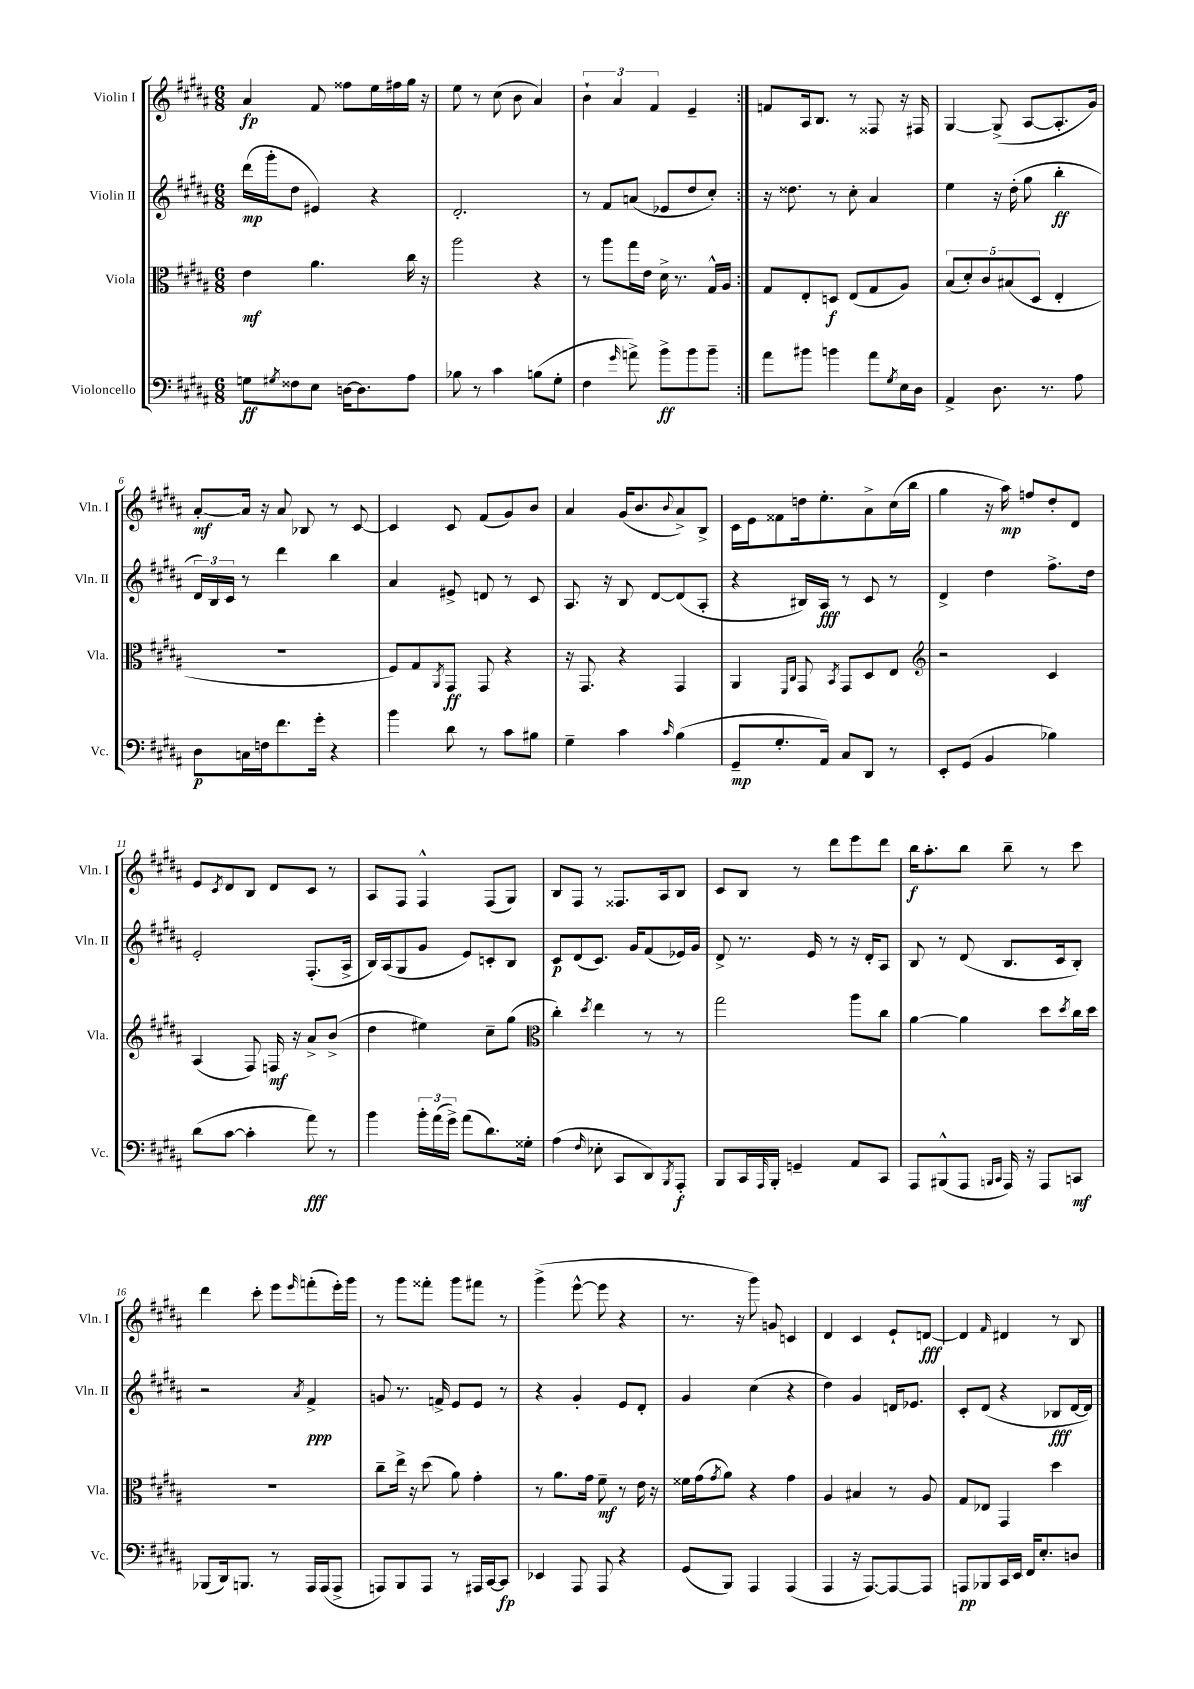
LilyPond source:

<<
\new StaffGroup <<
\new Staff = "s0" \with { instrumentName = "Violin I" shortInstrumentName = "Vln. I" } {
    \clef treble \key b \major \numericTimeSignature \time 6/8
    \repeat volta 2 { ais'4\fp fis'8 fisis''8 e''16 fis''16 gis''16 r16 |
    e''8 r8 cis''8( b'8 ais'4) |
    \tuplet 3/2 { b'4-! ais'4 fis'4 } e'4-- | }
    f'8 ais16 b8. r8 fisis8 r16 fis16 |
    gis4~ gis8->( ais8~ ais8.-. gis'16) |
    ais'8~-.\mf ais'16 r16 ais'8 bes8 r8 cis'8~ |
    cis'4 cis'8 fis'8( gis'8) b'8 |
    ais'4 gis'16( b'8. \appoggiatura { b'8 } ais'8->) b8-> |
    cis'16 e'16 fisis'8 d''16 e''8.-. ais'8-> cis''16( b''16 |
    gis''4 r16 ais''16\mp) f''8 dis''8-. dis'8 |
    e'8 \acciaccatura { cis'8 } dis'8 b8 dis'8 cis'8 r8 |
    ais8 fis8 fis4-^ fis8( gis8) |
    b8 fis8 r8 fisis8. ais16 b8 |
    cis'8 b8 r8 dis'''8 e'''8 dis'''8 |
    b''16\f ais''8.-. b''8 b''8-- r8 cis'''8 |
    dis'''4 cis'''8-. e'''8 \grace { e'''16 } f'''8-.( e'''16-.) gis'''16 |
    r8 gis'''8 fisis'''8-. gis'''8 fis'''8 r8 |
    gis'''4->( e'''8~-^ e'''8 r4 |
    r8. r16 gis'''8) g'8 c'4 |
    dis'4 cis'4 e'8-! d'8~\fff |
    d'4 \grace { fis'16 } dis'4 r8 b8 \bar "|." |
}
\new Staff = "s1" \with { instrumentName = "Violin II" shortInstrumentName = "Vln. II" } {
    \clef treble \key b \major \numericTimeSignature \time 6/8
    \repeat volta 2 { dis'''16\mp( gis'''16-. dis''8 eis'4) r4 |
    dis'2.-. |
    r8 fis'8 a'8( ees'8 dis''8 cis''8-.) | }
    r16 disis''8. r8 cis''8-. ais'4 |
    e''4 r16 dis''16-.( gis''8 b''4-.\ff |
    \tuplet 3/2 { dis'16) b16 cis'16 } r8 dis'''4 b''4 |
    ais'4 eis'8-> d'8 r8 cis'8 |
    ais8. r16 b8 dis'8~ dis'8( ais8-. |
    r4 bis16) ais16\fff r8 cis'8 r8 |
    dis'4-> dis''4 fis''8.-> dis''16 |
    e'2-. fis8.-.( ais16-> |
    b16) ais16( gis8 gis'8 e'8) c'8-. b8 |
    cis'8\p dis'8( cis'8.) gis'16 fis'8( ees'16) gis'16 |
    dis'8-> r8. e'16 r8 r16 dis'16-. ais8 |
    b8 r8 dis'8( b8. cis'16 b8-.) |
    r2 \acciaccatura { ais'8 } fis'4->\ppp |
    g'8 r8. f'16-> e'8 e'8 r8 |
    r4 gis'4-. e'8 dis'8-. |
    gis'4 cis''4( r4 |
    dis''4) gis'4 d'16 ees'8. |
    cis'8-. dis'8( r4 bes8\fff dis'16~ dis'16) \bar "|." |
}
\new Staff = "s2" \with { instrumentName = "Viola" shortInstrumentName = "Vla." } {
    \clef alto \key b \major \numericTimeSignature \time 6/8
    \repeat volta 2 { e'4\mf ais'4. cis''16 r16 |
    ais''2 r4 |
    r8 ais''8 gis''16 e'16 dis'16-> r8. gis16-^ ais16 | }
    gis8 e8-. d8\f e8( gis8 ais8) |
    \tuplet 5/4 { b8( dis'8-.) cis'8 bis8( dis8 } e4-. |
    R2. |
    fis8) gis8 \acciaccatura { ais,8 } gis,8\ff gis,8 r4 |
    r16 gis,8. r4 gis,4 |
    ais,4 \grace { fis,16 cis16 } gis,8 \acciaccatura { b,8 } gis,8 dis8 e8 |
    \clef treble r2 cis'4 |
    ais4( fis8) f16\mf r16 ais'8-> b'8->( |
    dis''4 eis''4) cis''8-- gis''8( |
    \clef alto cis''4-.) \acciaccatura { dis''8 } e''4 r8 r8 |
    gis''2 ais''8 cis''8 |
    ais'4~ ais'4 dis''8 \acciaccatura { dis''8 } cis''16 dis''16 |
    R2. |
    cis''8-- e''16-> r16 dis''8( ais'8) gis'4-. |
    r8 ais'8. gis'16 fis'8--\mf r8 e'16 r16 |
    fisis'16 gis'16( \acciaccatura { gis'8 } ais'8) r4 gis'4 |
    ais4 bis4 r8 ais8 |
    gis8 ees8 gis,4 dis''4 \bar "|." |
}
\new Staff = "s3" \with { instrumentName = "Violoncello" shortInstrumentName = "Vc." } {
    \clef bass \key b \major \numericTimeSignature \time 6/8
    \repeat volta 2 { g8\ff \acciaccatura { gis8 } fisis8 e8 d16~ d8. ais8 |
    bes8 r8 cis'4 b8( gis8-. |
    fis4 \grace { gis'16 } a'8->) b'8->\ff b'8 b'8-- | }
    ais'8 bis'8 b'4 ais'8 \acciaccatura { gis8 } e16 dis16 |
    ais,4-> dis8. r8. ais8 |
    dis8\p c16 f16 fis'8. gis'16-. r4 |
    b'4 dis'8 r8 cis'8 bis8 |
    gis4-- cis'4 \grace { cis'16 } b4( |
    gis,8--\mp gis8.-. ais,16) cis8 dis,8 r8 |
    e,8-. gis,8( b,4 bes4) |
    dis'8( cis'8~ cis'4-. ais'8\fff) r8 |
    b'4 \tuplet 3/2 { b'16-. ais'16( gis'16->) } ais'8( dis'8.) gisis16-. |
    ais4( \grace { fis16 } ees8-. cis,8 dis,8) \acciaccatura { b,,8 } ais,,8-.\f |
    b,,8 cis,16 \grace { ais,,16 } b,,16-. g,4-- ais,8 cis,8 |
    ais,,8 bis,,8-^( ais,,8 \grace { b,,16 cis,16 } ais,,16) r16 ais,,8 c,8\mf |
    bes,,8( dis,16) b,,8. r8 ais,,16 ais,,16( ais,,8-> |
    a,,8) b,,8 a,,8 r8 ais,,16 cis,16~ cis,8\fp |
    ees,4 ais,,8 ais,,8 r4 |
    gis,8( b,,8) ais,,4 ais,,4( |
    ais,,4 r16 ais,,8.~) ais,,8~ ais,,8 |
    a,,8\pp bes,,8 cis,16 e,16 fis,16 e8.-. d8 \bar "|." |
}
>>
>>
